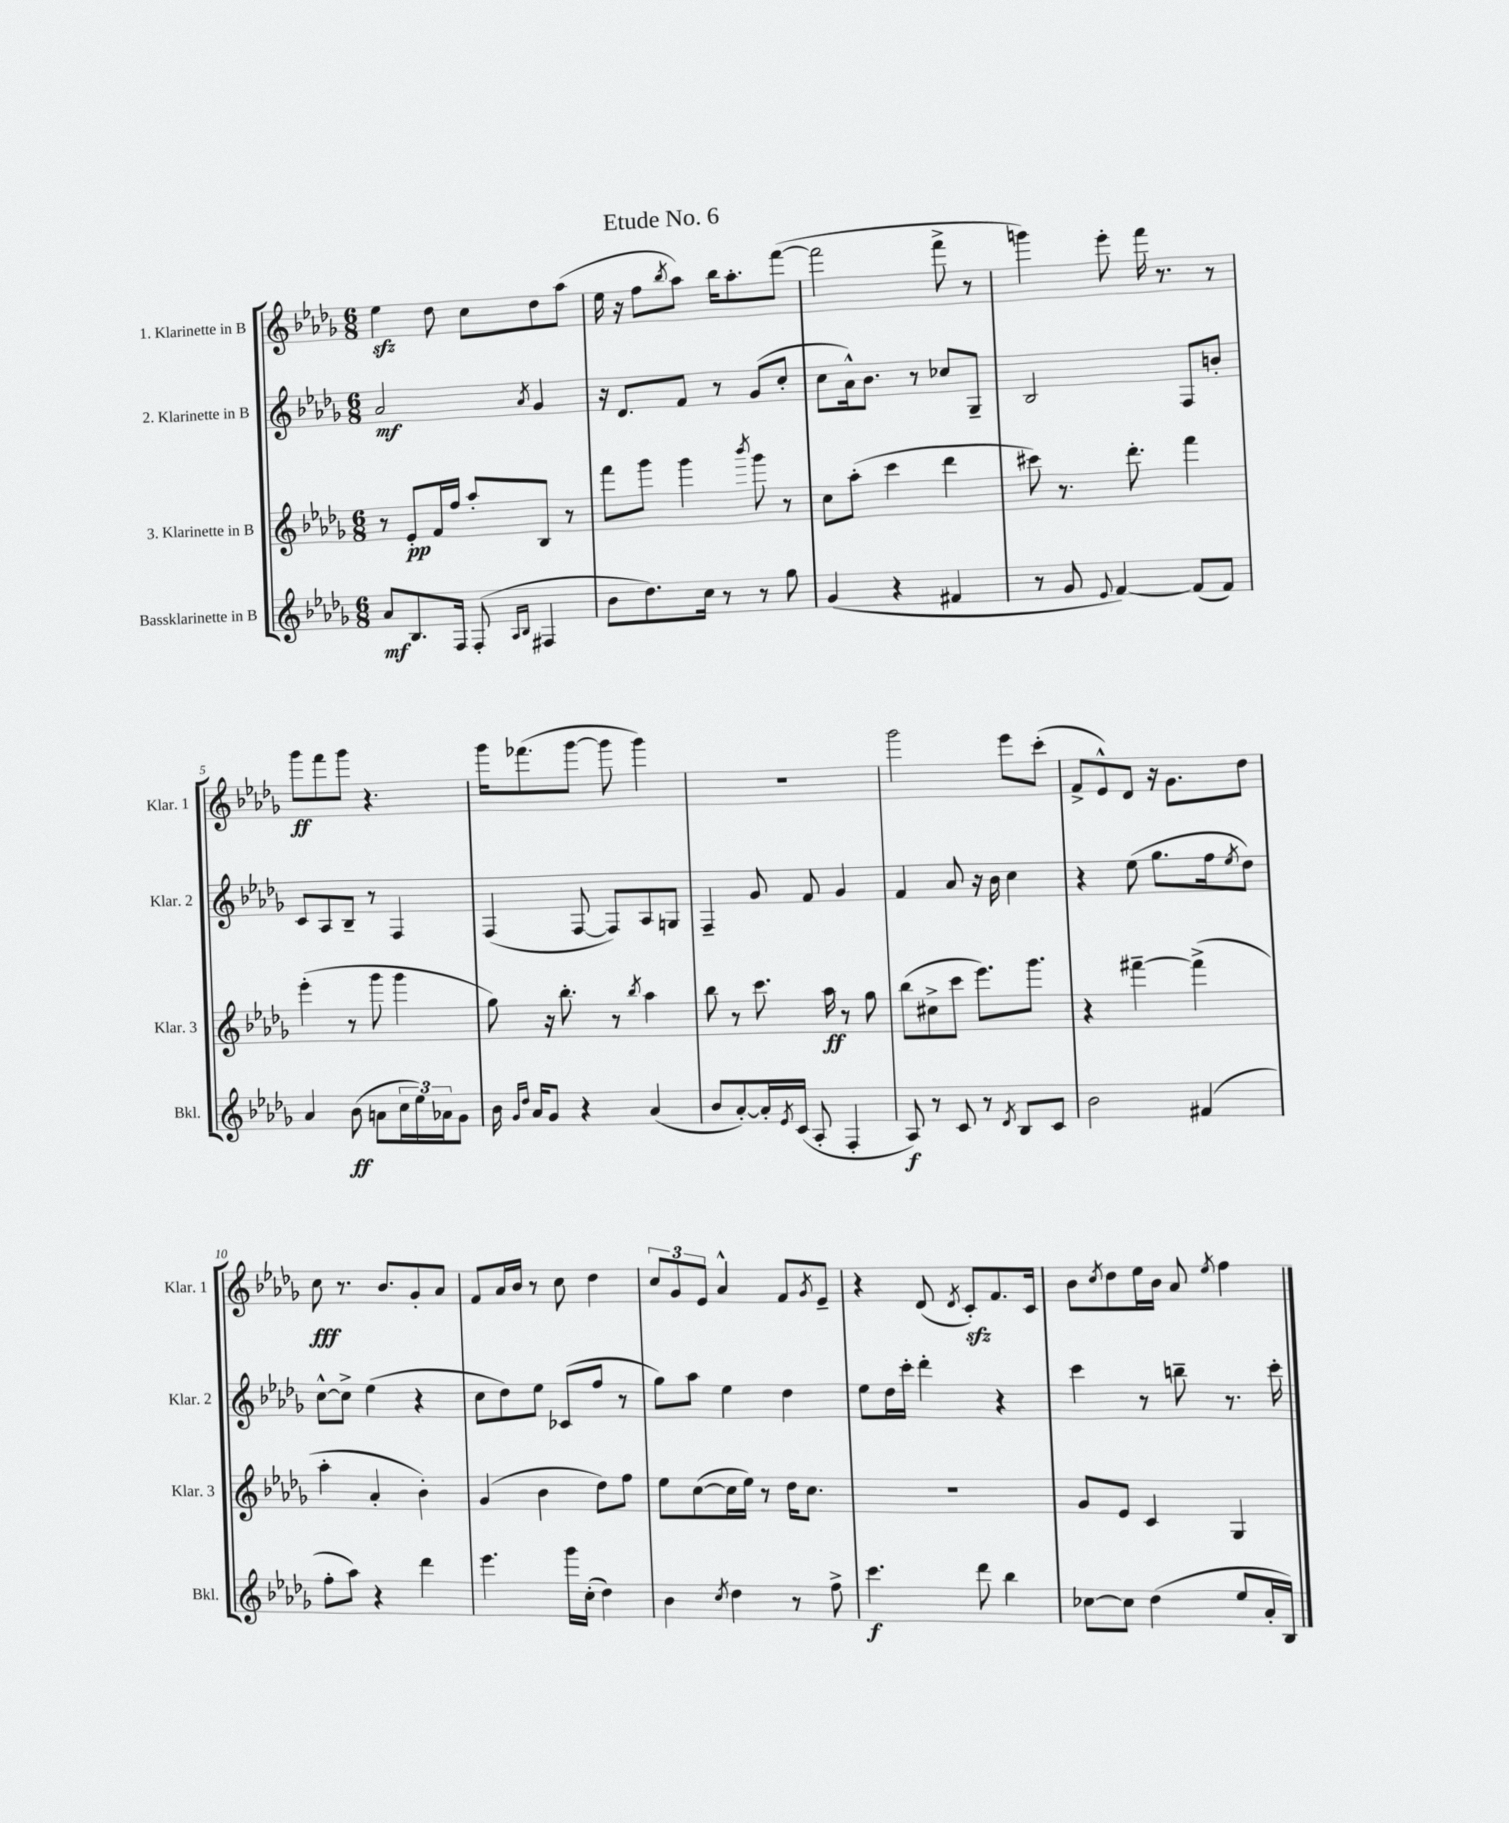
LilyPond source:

\header { title = "Etude No. 6" }
<<
\new StaffGroup <<
\new Staff = "s0" \with { instrumentName = "1. Klarinette in B" shortInstrumentName = "Klar. 1" } {
    \clef treble \key des \major \numericTimeSignature \time 6/8
    ees''4\sfz des''8 c''8 des''8 aes''8( |
    ees''16 r16 f''8 \acciaccatura { bes''8 } aes''8) bes''16 aes''8.-. f'''8~( |
    f'''2 f'''8-> r8 |
    g'''4) ees'''8-. f'''16 r8. r8 |
    ges'''8\ff f'''8 ges'''8 r4. |
    ges'''16 fes'''8.( ges'''8~ ges'''8 ges'''4) |
    R2. |
    ges'''2 ees'''8 c'''8-.( |
    f'8-> ees'8-^) des'8 r16 ges'8. des''8 |
    c''8\fff r8. bes'8. ges'8-. aes'8 |
    f'8 aes'16 bes'16 r8 c''8 des''4 |
    \tuplet 3/2 { c''8 ges'8 ees'8 } aes'4-^ f'8 \acciaccatura { ges'8 } ees'8-- |
    r4 des'8( \acciaccatura { des'8 } c'8-.\sfz) f'8. c'16 |
    bes'8 \acciaccatura { c''8 } des''8 ees''16 bes'16 aes'8 \acciaccatura { ees''8 } f''4 \bar "|." |
}
\new Staff = "s1" \with { instrumentName = "2. Klarinette in B" shortInstrumentName = "Klar. 2" } {
    \clef treble \key des \major \numericTimeSignature \time 6/8
    aes'2\mf \acciaccatura { aes'8 } ges'4 |
    r16 des'8. f'8 r8 ges'8( c''8-. |
    c''8 aes'16-^) bes'8. r8 ces''8 ges8-- |
    bes2 f8 b'8-. |
    c'8 aes8 bes8-- r8 f4 |
    f4( f8~ f8) aes8 g8 |
    f4-- ges'8 f'8 ges'4 |
    f'4 aes'8 r16 bes'16 c''4 |
    r4 ees''8( ges''8. f''16 \acciaccatura { ees''8 } des''8) |
    c''8~-^ c''8-> ees''4( r4 |
    c''8 des''8) ees''8 ces'8( f''8 r8 |
    ges''8) aes''8 ees''4 des''4 |
    ees''8 des''16 c'''16-. des'''4-. r4 |
    c'''4 r8 b''8-- r8. c'''16-. \bar "|." |
}
\new Staff = "s2" \with { instrumentName = "3. Klarinette in B" shortInstrumentName = "Klar. 3" } {
    \clef treble \key des \major \numericTimeSignature \time 6/8
    r8 ees'8-.\pp f'16 f''16 aes''8-. bes8 r8 |
    f'''8 ges'''8 ges'''4 \acciaccatura { bes'''8 } ges'''8 r8 |
    c''8 aes''8-.( c'''4 des'''4 |
    cis'''8) r8. des'''8.-. f'''4 |
    ees'''4-.( r8 ges'''8 ges'''4 |
    ges''8) r16 bes''8.-. r8 \acciaccatura { bes''8 } aes''4 |
    bes''8 r8 c'''8. aes''16\ff r8 ges''8 |
    bes''8( cis''8-> c'''8 ees'''8.) ges'''8. |
    r4 fis'''4~-- fis'''4->( |
    aes''4-. aes'4-. bes'4-.) |
    ges'4( bes'4 des''8) f''8 |
    ees''8 c''8~( c''16 ees''16) r8 des''16 c''8. |
    R2. |
    ges'8 ees'8 c'4 ges4 \bar "|." |
}
\new Staff = "s3" \with { instrumentName = "Bassklarinette in B" shortInstrumentName = "Bkl." } {
    \clef treble \key des \major \numericTimeSignature \time 6/8
    aes'8\mf bes8. f16 f8-.( \grace { aes16 bes16 } fis4 |
    bes'8 des''8.) c''16 r8 r8 ges''8 |
    ges'4( r4 fis'4 |
    r8 ges'8 \appoggiatura { ees'8 } f'4~) f'8( f'8) |
    aes'4 bes'8\ff( a'8 \tuplet 3/2 { c''16 ees''16) aes'16 } ges'8 |
    bes'16 \grace { ges'16 des''16 } aes'16 ges'8 r4 aes'4( |
    bes'8 aes'8~-.) aes'16-. \acciaccatura { ees'8 } c'16( aes8-. f4-. |
    aes8\f) r8 c'8 r8 \acciaccatura { des'8 } bes8 c'8 |
    bes'2 fis'4( |
    f''8-. aes''8) r4 des'''4 |
    ees'''4. ges'''16 c''16-.( des''4) |
    bes'4 \acciaccatura { c''8 } des''4 r8 f''8-> |
    c'''4.\f des'''8 bes''4 |
    ces''8~ ces''8 des''4( ees''8 aes'16-. bes16) \bar "|." |
}
>>
>>
